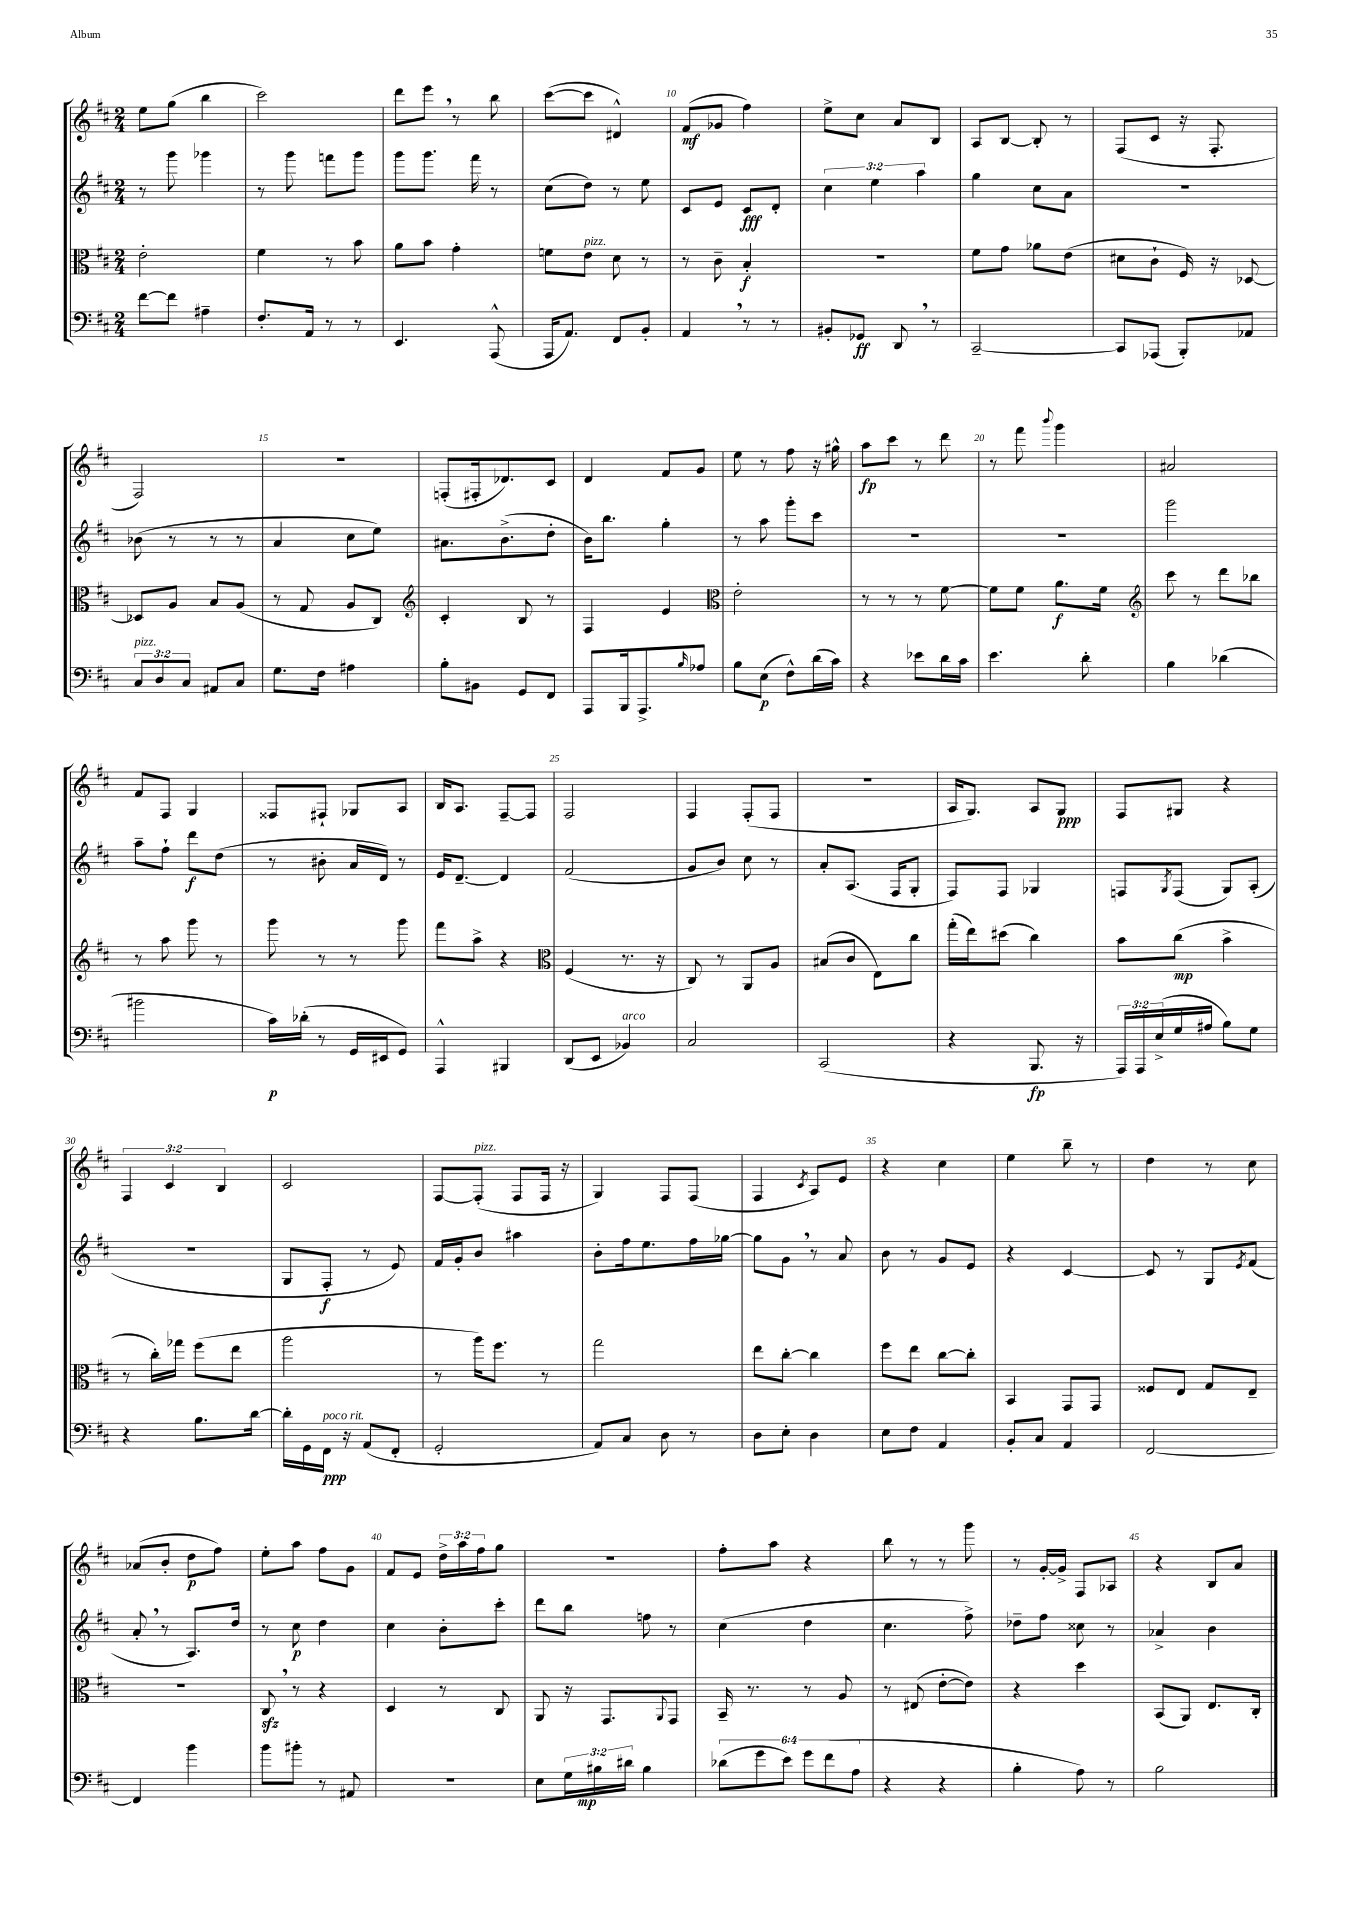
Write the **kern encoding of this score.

**kern	**dynam	**kern	**dynam	**kern	**dynam	**kern	**dynam
*part4	*part4	*part3	*part3	*part2	*part2	*part1	*part1
*staff4	*staff4	*staff3	*staff3	*staff2	*staff2	*staff1	*staff1
*clefF4	*	*clefC3	*	*clefG2	*	*clefG2	*
*k[f#c#]	*	*k[f#c#]	*	*k[f#c#]	*	*k[f#c#]	*
*M2/4	*	*M2/4	*	*M2/4	*	*M2/4	*
=6	=6	=6	=6	=6	=6	=6	=6
[8f#\L	.	2e'\	.	8r	.	8ee\L	.
8f#\J]	.	.	.	8ggg\	.	(8gg\J	.
4A#X~\	.	.	.	4ggg-X\	.	4bb\	.
=7	=7	=7	=7	=7	=7	=7	=7
8.F#'/L	.	4f#\	.	8r	.	2ccc#\)	.
.	.	.	.	8ggg\	.	.	.
16AA/Jk	.	.	.	.	.	.	.
8r	.	8r	.	8fffn\L	.	.	.
8r	.	8b\	.	8ggg\J	.	.	.
=8	=8	=8	=8	=8	=8	=8	=8
4.EE/	.	8a\L	.	8ggg\L	.	8ddd\L	.
.	.	8b\J	.	8.ggg\J	.	8eee,\J	.
.	.	4g'\	.	.	.	8r	.
.	.	.	.	16fff#\	.	.	.
(8AAA^^/	.	.	.	8r	.	8bb\	.
=9	=9	=9	=9	=9	=9	=9	=9
16AAA/KL	.	8fn\L	.	(8cc#\L	.	([8ccc#\L	.
8.AA/J)	.	.	.	.	.	.	.
!	!	!LO:TX:a:i:t=pizz.	!	!	!	!	!
.	.	8e\J	.	8dd\J)	.	8ccc#\J]	.
8FF#/L	.	8d\	.	8r	.	4d#X^^/)	.
8BB'/J	.	8r	.	8ee\	.	.	.
=10	=10	=10	=10	=10	=10	=10	=10
4AA,/	.	8r	.	8c#/L	.	(8f#/L	mf
.	.	8c#~\	.	8e/J	.	8g-X/J	.
8r	.	4B'/	f	8c#/L	fff	4ff#\)	.
8r	.	.	.	8d'/J	.	.	.
=11	=11	=11	=11	=11	=11	=11	=11
8BB#X'/L	.	2r	.	6cc#\	.	8ee^\L	.
8GG-X/J	ff	.	.	.	.	8cc#\J	.
.	.	.	.	6ee\	.	.	.
8DD,/	.	.	.	.	.	8a/L	.
.	.	.	.	6aa\	.	.	.
8r	.	.	.	.	.	8B/J	.
=12	=12	=12	=12	=12	=12	=12	=12
[2CC#~/	.	8f#\L	.	4gg\	.	8A/L	.
.	.	8g\J	.	.	.	[8B/J	.
.	.	8a-X\L	.	8cc#\L	.	8B'/]	.
.	.	(8e\J	.	8a\J	.	8r	.
=13	=13	=13	=13	=13	=13	=13	=13
8CC#/L]	.	8d#X\L	.	2r	.	(8F#/L	.
(8AAA-X/J	.	8c#`\J	.	.	.	8c#/J	.
8BBB'/L)	.	16F#/)	.	.	.	16r	.
.	.	16r	.	.	.	8.F#'/	.
8AA-X/J	.	[8D-X/	.	.	.	.	.
!!LO:LB:g=z
=14	=14	=14	=14	=14	=14	=14	=14
!LO:TX:a:i:t=pizz.	!	!	!	!	!	!	!
12C#/L	.	8D-X/L]	.	(8b-X\	.	2F#/)	.
12D/	.	.	.	.	.	.	.
.	.	8A/J	.	8r	.	.	.
12C#/J	.	.	.	.	.	.	.
8AA#X/L	.	8B/L	.	8r	.	.	.
8C#/J	.	(8A/J	.	8r	.	.	.
=15	=15	=15	=15	=15	=15	=15	=15
8.G\L	.	8r	.	4a/	.	2r	.
.	.	8G/	.	.	.	.	.
16F#\Jk	.	.	.	.	.	.	.
4A#X\	.	8A/L	.	8cc#\L	.	.	.
.	.	8C#/J)	.	8ee\J)	.	.	.
=16	=16	=16	=16	=16	=16	=16	=16
*	*	*clefG2	*	*	*	*	*
8B'\L	.	4c#'/	.	8.a#X\L	.	(8Fn'/L	.
8BB#X\J	.	.	.	.	.	16F#X'/k	.
.	.	.	.	(8.b^\	.	8.d-X/)	.
8GG/L	.	8B/	.	.	.	.	.
8FF#/J	.	8r	.	8dd'\J	.	8c#/J	.
=17	=17	=17	=17	=17	=17	=17	=17
8AAA/L	.	4F#/	.	16b\KL)	.	4d/	.
.	.	.	.	8.bb\J	.	.	.
16BBB/k	.	.	.	.	.	.	.
8.AAA^/	.	.	.	.	.	.	.
.	.	4e/	.	4gg'\	.	8f#/L	.
16qqB/	.	.	.	.	.	.	.
8A-X/J	.	.	.	.	.	8g/J	.
=18	=18	=18	=18	=18	=18	=18	=18
*	*	*clefC3	*	*	*	*	*
8B\L	.	2e'\	.	8r	.	8ee\	.
(8E\J	p	.	.	8aa\	.	8r	.
8F#^^\L)	.	.	.	8ggg'\L	.	8ff#\	.
(16d\L	.	.	.	8ccc#\J	.	16r	.
16c#\JJ)	.	.	.	.	.	16gg#X^^\	.
=19	=19	=19	=19	=19	=19	=19	=19
4r	.	8r	.	2r	.	8aa\L	fp
.	.	8r	.	.	.	8ccc#\J	.
8e-X\L	.	8r	.	.	.	8r	.
16d\L	.	[8f#\	.	.	.	8ddd\	.
16c#\JJ	.	.	.	.	.	.	.
=20	=20	=20	=20	=20	=20	=20	=20
4.e\	.	8f#\L]	.	2r	.	8r	.
.	.	8f#\J	.	.	.	8fff#\	.
.	.	.	.	.	.	8qqbbb/	.
.	.	8.a\L	f	.	.	4ggg\	.
8d'\	.	.	.	.	.	.	.
.	.	16f#\Jk	.	.	.	.	.
=21	=21	=21	=21	=21	=21	=21	=21
*	*	*clefG2	*	*	*	*	*
4B\	.	8ccc#\	.	2ggg\	.	2a#X/	.
.	.	8r	.	.	.	.	.
(4d-X\	.	8ddd\L	.	.	.	.	.
.	.	8bb-X\J	.	.	.	.	.
!!LO:LB:g=z
=22	=22	=22	=22	=22	=22	=22	=22
2b#X\	.	8r	.	8aa~\L	.	8f#/L	.
.	.	8aa\	.	8ff#`\J	.	8F#/J	.
.	.	8ggg\	.	8ddd\L	f	4G/	.
.	.	8r	.	(8dd\J	.	.	.
=23	=23	=23	=23	=23	=23	=23	=23
16c#\LL)	p	8ggg\	.	8r	.	8F##X/L	.
(16d-X'\JJ	.	.	.	.	.	.	.
8r	.	8r	.	8b#X'\	.	8F#X`/J	.
16GG/LL	.	8r	.	16a/LL	.	8G-X/L	.
16EE#X/J	.	.	.	16d/JJ)	.	.	.
8GG/J)	.	8ggg\	.	8r	.	8A/J	.
=24	=24	=24	=24	=24	=24	=24	=24
4AAA^^/	.	8fff#\L	.	16e/KL	.	16B/KL	.
.	.	.	.	[8.d~/J	.	8.A/J	.
.	.	8aa^\J	.	.	.	.	.
4BBB#X/	.	4r	.	4d/]	.	[8F#~/L	.
.	.	.	.	.	.	8F#/J]	.
=25	=25	=25	=25	=25	=25	=25	=25
*	*	*clefC3	*	*	*	*	*
(8DD/L	.	(4F#/	.	(2f#/	.	2F#/	.
8EE/J	.	.	.	.	.	.	.
!LO:TX:a:i:t=arco	!	!	!	!	!	!	!
4BB-X/)	.	8.r	.	.	.	.	.
.	.	16r	.	.	.	.	.
=26	=26	=26	=26	=26	=26	=26	=26
2C#/	.	8C#/)	.	8g/L	.	4F#/	.
.	.	8r	.	8b/J)	.	.	.
.	.	8AA/L	.	8cc#\	.	(8F#'/L	.
.	.	8A/J	.	8r	.	8F#/J	.
=27	=27	=27	=27	=27	=27	=27	=27
(2CC#/	.	(8B#X/L	.	8a'/L	.	2r	.
.	.	8c#/J	.	(8.A/J	.	.	.
.	.	8E\L)	.	.	.	.	.
.	.	.	.	16F#/KL	.	.	.
.	.	8cc#\J	.	8G'/J	.	.	.
=28	=28	=28	=28	=28	=28	=28	=28
4r	.	(16gg'\LL	.	8F#/L)	.	16A/KL	.
.	.	16ee\J)	.	.	.	8.G/J)	.
.	.	(8dd#X\J	.	8F#/J	.	.	.
8.BBB/	fp	4cc#\)	.	4G-X/	.	8A/L	.
.	.	.	.	.	.	8G/J	ppp
16r	.	.	.	.	.	.	.
=29	=29	=29	=29	=29	=29	=29	=29
24AAA/LL)	.	8b\L	.	8Fn/L	.	8F#/L	.
24AAA/	.	.	.	.	.	.	.
(24E^/	.	.	.	.	.	.	.
.	.	.	.	8qG/	.	.	.
16G/	.	(8cc#\J	mp	(8F/J	.	8G#X/J	.
16A#X/JJ	.	.	.	.	.	.	.
8B\L)	.	4b^\	.	8G/L)	.	4r	.
8G\J	.	.	.	(8A'/J	.	.	.
!!LO:LB:g=z
=30	=30	=30	=30	=30	=30	=30	=30
4r	.	8r	.	2r	.	6F#/	.
.	.	16cc#'\LL)	.	.	.	.	.
.	.	.	.	.	.	6c#/	.
.	.	16gg-X\JJ	.	.	.	.	.
8.B\L	.	(8ff#\L	.	.	.	.	.
.	.	.	.	.	.	6B/	.
.	.	8ee\J	.	.	.	.	.
[16d\Jk	.	.	.	.	.	.	.
=31	=31	=31	=31	=31	=31	=31	=31
16d'\LL]	.	2aa\	.	8G/L	.	2c#/	.
16GG\	.	.	.	.	.	.	.
!LO:TX:a:i:t=poco rit.	!	!	!	!	!	!	!
16FF#\JJ	ppp	.	.	8F#'/J	f	.	.
16r	.	.	.	.	.	.	.
(8AA/L	.	.	.	8r	.	.	.
8FF#'/J	.	.	.	8e/)	.	.	.
=32	=32	=32	=32	=32	=32	=32	=32
2GG'/	.	8r	.	16f#/LL	.	[8F#/L	.
.	.	.	.	16g'/J	.	.	.
!	!	!	!	!	!	!LO:TX:a:i:t=pizz.	!
.	.	16aa\KL)	.	8b/J	.	(8F#'/J]	.
.	.	8.ff#\J	.	.	.	.	.
.	.	.	.	4aa#X\	.	8F#/L	.
.	.	8r	.	.	.	16F#/Jk	.
.	.	.	.	.	.	16r	.
=33	=33	=33	=33	=33	=33	=33	=33
8AA/L)	.	2gg\	.	8b'\L	.	4G/)	.
8C#/J	.	.	.	16ff#\k	.	.	.
.	.	.	.	8.ee\	.	.	.
8D\	.	.	.	.	.	8F#/L	.
8r	.	.	.	16ff#\L	.	(8F#/J	.
.	.	.	.	[16gg-X\JJ	.	.	.
=34	=34	=34	=34	=34	=34	=34	=34
8D\L	.	8ee\L	.	8gg-\L]	.	4F#/	.
8E'\J	.	[8cc#'\J	.	8g,\J	.	.	.
.	.	.	.	.	.	8qc#/	.
4D\	.	4cc#\]	.	8r	.	8A/L)	.
.	.	.	.	8a/	.	8e/J	.
=35	=35	=35	=35	=35	=35	=35	=35
8E\L	.	8ff#\L	.	8b\	.	4r	.
8F#\J	.	8ee\J	.	8r	.	.	.
4AA/	.	[8cc#\L	.	8g/L	.	4cc#\	.
.	.	8cc#'\J]	.	8e/J	.	.	.
=36	=36	=36	=36	=36	=36	=36	=36
8BB'/L	.	4BB/	.	4r	.	4ee\	.
8C#/J	.	.	.	.	.	.	.
4AA/	.	8GG/L	.	[4c#/	.	8bb~\	.
.	.	8GG/J	.	.	.	8r	.
=37	=37	=37	=37	=37	=37	=37	=37
[2FF#/	.	8F##X/L	.	8c#/]	.	4dd\	.
.	.	8E/J	.	8r	.	.	.
.	.	8G/L	.	8G/L	.	8r	.
.	.	.	.	8qe/	.	.	.
.	.	8E~/J	.	(8f#/J	.	8cc#\	.
!!LO:LB:g=z
=38	=38	=38	=38	=38	=38	=38	=38
4FF#/]	.	2r	.	8a',/	.	(8a-X/L	.
.	.	.	.	8r	.	8b'/J	.
4b\	.	.	.	8.A/L)	.	8dd\L	p
.	.	.	.	.	.	8ff#\J)	.
.	.	.	.	16dd/Jk	.	.	.
=39	=39	=39	=39	=39	=39	=39	=39
8b\L	.	8C#zz,/	.	8r	.	8ee'\L	.
8b#X'\J	.	8r	.	8cc#\	p	8aa\J	.
8r	.	4r	.	4dd\	.	8ff#\L	.
8AA#X/	.	.	.	.	.	8g\J	.
=40	=40	=40	=40	=40	=40	=40	=40
2r	.	4D/	.	4cc#\	.	8f#/L	.
.	.	.	.	.	.	8e/J	.
.	.	8r	.	8b'\L	.	24dd^\LL	.
.	.	.	.	.	.	24aa\	.
.	.	.	.	.	.	24ff#\J	.
.	.	8C#/	.	8ccc#'\J	.	8gg\J	.
=41	=41	=41	=41	=41	=41	=41	=41
8E\L	.	8AA/	.	8ddd\L	.	2r	.
24G\L	.	16r	.	8bb\J	.	.	.
24B#X\	mp	.	.	.	.	.	.
.	.	8.GG/L	.	.	.	.	.
24d#X\JJ	.	.	.	.	.	.	.
4B#\	.	.	.	8ffn\	.	.	.
.	.	8qqAA/	.	.	.	.	.
.	.	8GG/J	.	8r	.	.	.
=42	=42	=42	=42	=42	=42	=42	=42
(12d-X\L	.	16BB~/	.	(4cc#\	.	8ff#'\L	.
.	.	8.r	.	.	.	.	.
12g\	.	.	.	.	.	.	.
.	.	.	.	.	.	8aa\J	.
12e\J)	.	.	.	.	.	.	.
12g\L	.	8r	.	4dd\	.	4r	.
(12f#\	.	.	.	.	.	.	.
.	.	8A/	.	.	.	.	.
12A\J	.	.	.	.	.	.	.
=43	=43	=43	=43	=43	=43	=43	=43
4r	.	8r	.	4.cc#\	.	8bb\	.
.	.	(8E#X/	.	.	.	8r	.
4r	.	[8e'\L	.	.	.	8r	.
.	.	8e\J])	.	8ff#^\)	.	8ggg\	.
=44	=44	=44	=44	=44	=44	=44	=44
4B'\	.	4r	.	8dd-X~\L	.	8r	.
.	.	.	.	8ff#\J	.	[16g'/LL	.
.	.	.	.	.	.	16g^/JJ]	.
8A\)	.	4dd\	.	8cc##X\	.	8F#/L	.
8r	.	.	.	8r	.	8A-X/J	.
=45	=45	=45	=45	=45	=45	=45	=45
2B\	.	(8BB/L	.	4a-X^/	.	4r	.
.	.	8AA/J)	.	.	.	.	.
.	.	8.E/L	.	4b\	.	8B/L	.
.	.	.	.	.	.	8a/J	.
.	.	16C#'/Jk	.	.	.	.	.
==	==	==	==	==	==	==	==
*-	*-	*-	*-	*-	*-	*-	*-
